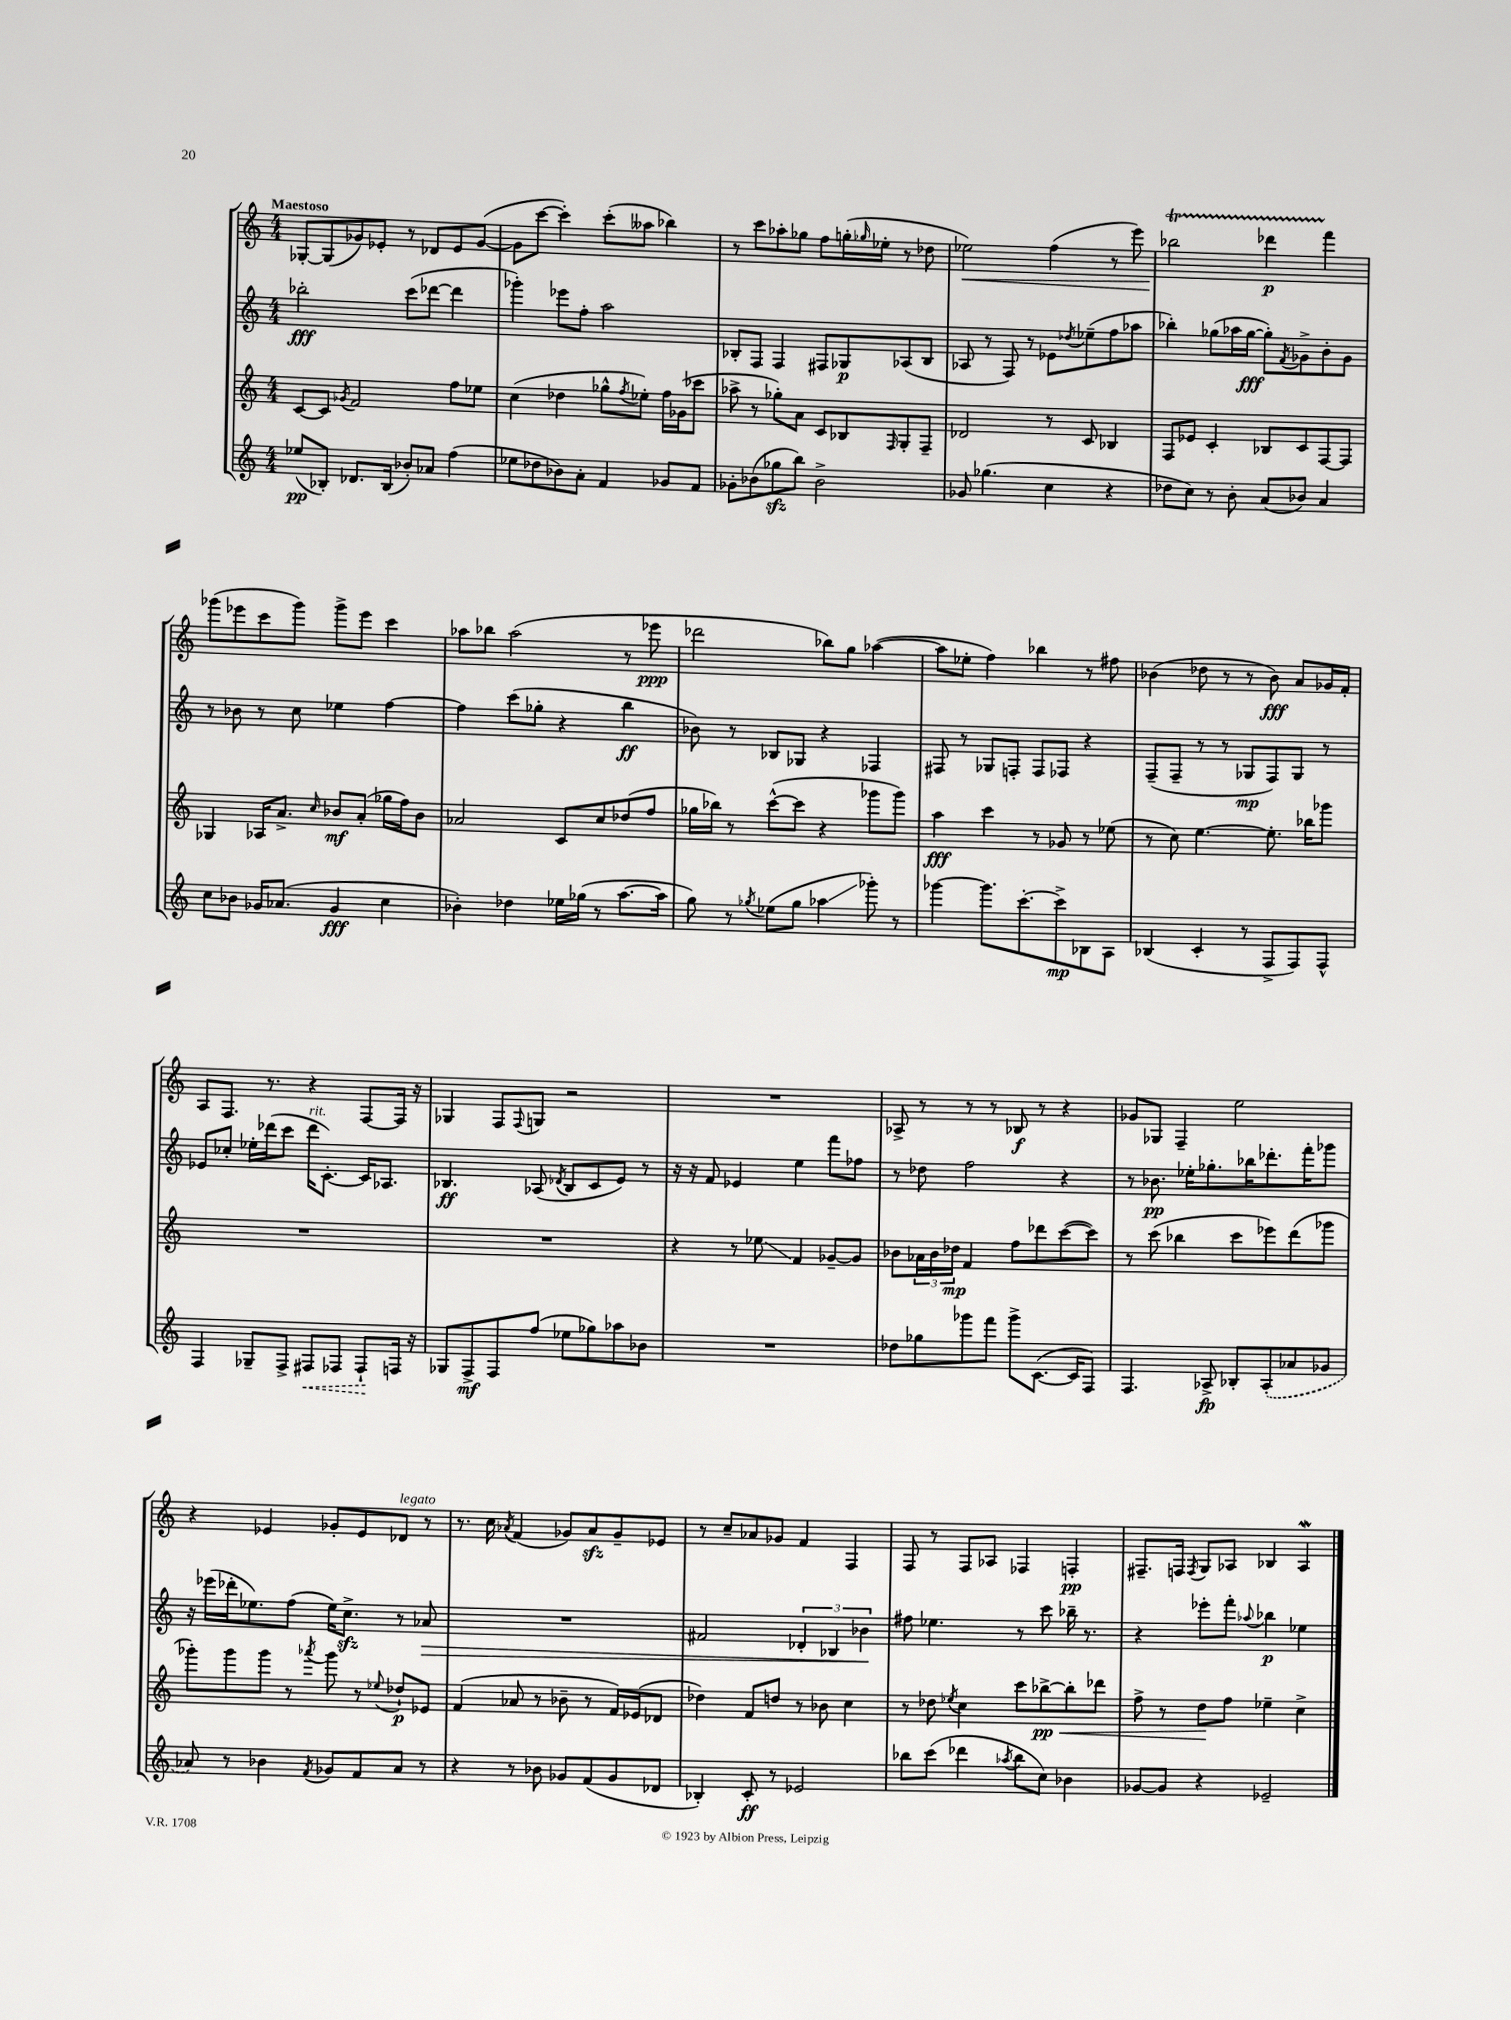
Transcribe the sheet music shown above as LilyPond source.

<<
\new StaffGroup <<
\new Staff = "s0" {
    \clef treble \key c \major \numericTimeSignature \time 4/4 \tempo "Maestoso"
    ges8~-. ges8( ges'8) ees'8-. r8 des'8 ees'8 ges'8~( |
    ges'8 c'''8~ c'''4-.) c'''8-.( aeses''8 bes''4) |
    r8 c'''8 aes''8-. ges''8 f''8 g''16-.( \grace { ges''16 } ees''16-. r8 des''8 |
    ees''2\<) f''4( r8 e'''8) |
    bes''2\startTrillSpan\! des'''4\p f'''4\stopTrillSpan |
    ges'''8( ees'''8 c'''8 ges'''8) ges'''8-> ees'''8 c'''4 |
    aes''8 bes''8 aes''2( r8 ees'''8\ppp |
    des'''2 bes''8) g''8 aes''4~( |
    aes''8 ees''8-. f''4) bes''4 r8 fis''8 |
    bes'4( des''8 r8 r8 bes'8\fff) a'8 ges'16 f'16-. |
    a8 f8. r8. r4 f8~ f16 r16 |
    ges4 f8 \appoggiatura { f8 } g8 r2 |
    R1 |
    aes8-> r8 r8 r8 bes8\f r8 r4 |
    ges'8 ges8 f4-- e''2 |
    r4 ees'4 ges'8-. ees'8 des'8^\markup { \italic "legato" } r8 |
    r8. c''16 \acciaccatura { aes'8 } f'4( ges'8) aes'8\sfz ges'8-- ees'8 |
    r8 c''8-- aes'8 ges'8 f'4 f4 |
    f8 r8 f8 aes8 fes4 f4-.\pp |
    fis8.-- f16 \acciaccatura { f8 } g8 aes8 bes4 aes4\mordent \bar "|." |
}
\new Staff = "s1" {
    \clef treble \key c \major \numericTimeSignature \time 4/4
    bes''2-.\fff c'''8( des'''8~ des'''4 |
    ges'''4-.) ees'''8 f''8-. a''2 |
    bes8-. f8 f4 fis8 ges8\p aes8( bes8 |
    aes8 r8 f8) r8 ees'8 \acciaccatura { des''8 } ees''8--( f''8 aes''8 |
    bes''4-.) ges''8( aes''16 ges''16~\fff ges''8-.) \acciaccatura { f'8 } ges'8-> b'8-. ges'8 |
    r8 bes'8 r8 c''8 ees''4 f''4~ |
    f''4 c'''8( ges''8-. r4 b''4\ff |
    bes'8) r8 bes8 ges8 r4 fes4 |
    fis8 r8 ges8 f8-. f8 fes8 r4 |
    f8--( f8-- r8 r8 ges8\mp f8) ges8 r8 |
    ees'8 ces''8-. ees''16-. des'''16( c'''8 des'''16^\markup { \italic "rit." } c'8.~-.) c'16 aes8. |
    bes4.\ff aes8( \acciaccatura { des'8 } bes8 c'8 e'8) r8 |
    r16 r16 f'8 ees'4 e''4 f'''8 fes''8 |
    r8 des''8 f''2 r4 |
    r8 bes'8.\pp ees''16-. ges''8.-. bes''16 des'''8.-. f'''16-. ges'''8 |
    r16 ees'''16( des'''16-. ees''8.) f''8( ees''16) c''8.->\sfz r8 aes'8\> |
    R1 |
    fis'2 \tuplet 3/2 { des'4-. bes4 bes'4\! } |
    fis''8 ees''4. r8 c'''8 bes''16-- r8. |
    r4 ees'''8-. f'''8-. \appoggiatura { aes''8 } bes''4\p ees''4 \bar "|." |
}
\new Staff = "s2" {
    \clef treble \key c \major \numericTimeSignature \time 4/4
    c'8~ c'8 \acciaccatura { ges'8 } f'2 f''8 ees''8 |
    c''4( des''4 ges''8-^ \acciaccatura { f''8 } ees''8-.) f''16 ges'16( ces'''8 |
    aes''8-> r8 ges''8-.) a'8 c'8 bes8 \grace { f16 } g8-. f8-- |
    des'2 r8 c'8 bes4 |
    f8 ees'8 c'4-. bes8 c'8 f8~ f8 |
    ges4 aes16 a'8.-> \grace { c''16 } bes'8\mf a'8-.( ges''16 f''16) bes'8 |
    aes'2 c'8 c''8 des''8( f''8 |
    ges''16 bes''16) r8 c'''8~-^( c'''8 r4 ges'''8 ges'''8) |
    a''4\fff c'''4 r8 ges'8 r8 ees''8( |
    r8 c''8) e''4.~ e''8.-. bes''16 ges'''8 |
    R1 |
    R1 |
    r4 r8 ees''8\glissando f'4 ges'8~-- ges'8 |
    bes'8 \tuplet 3/2 { aes'16 bes'16 des''16\mp } f'4 f''8 des'''8 c'''8~( c'''8) |
    r8 c'''8( bes''4 c'''8 ees'''8) d'''8( ges'''8 |
    ges'''8-.) ges'''8 ges'''8 r8 \acciaccatura { aes'''8 } ges'''8 r8 \appoggiatura { ees''8 } des''8-!\p ees'8 |
    f'4( aes'8 r8 bes'8-- r8 f'16) ees'16( des'8 |
    des''4) f'8 d''8 r8 bes'8 c''4 |
    r8 des''8 \acciaccatura { ees''8 } c''4 c'''8 bes''8~->\pp\< bes''8-. des'''8 |
    f''8-> r8 d''8\! f''8 ees''4-- c''4-> \bar "|." |
}
\new Staff = "s3" {
    \clef treble \key c \major \numericTimeSignature \time 4/4
    ees''8\pp( bes8-.) des'8. bes16( bes'8-.) aes'8 f''4( |
    ees''8 des''8 bes'8) a'8-. f'4 ges'8 f'8 |
    ges'8-. bes'8( ges''8\sfz b''8) bes'2-> |
    ges'8 ges''4.( c''4 r4 |
    des''8 c''8) r8 b'8-. a'8( bes'8) a'4 |
    c''8 bes'8 ges'16 aes'8.( ges'4\fff c''4 |
    bes'4-.) des''4 ees''16 ges''16( r8 a''8.~ a''16 |
    g''8) r8 \acciaccatura { ges''8 } ees''8( ges''8 aes''4\glissando ges'''8-.) r8 |
    ges'''4~ ges'''8. c'''8.~-. c'''8->\mp bes8 a8 |
    bes4( c'4-. r8 f8-> f8) f8-^ |
    f4 ges8-- f8-> \once \override Hairpin.style = #'dashed-line fis8\< fes8 fes8-!\! f16 r16 |
    ges8 f8->\mf f8 f''8( ees''8 ges''8) aes''8 bes'8 |
    R1 |
    des''8 ges''8 ges'''8 f'''8 ges'''8-> c'8.~( c'16 f8) |
    f4. aes8->\fp bes8-. \once \slurDashed aes8-.( aes'8 ges'8 |
    aes'8) r8 bes'4 \acciaccatura { f'8 } ges'8 f'8 aes'8 r8 |
    r4 r8 bes'8 ges'8 f'8( ges'8 des'8 |
    bes4-.) c'8-.\ff r8 ees'2 |
    bes''8 c'''8( des'''4 \acciaccatura { aes''8 } bes''8 c''8) bes'4 |
    ges'8~ ges'8 r4 ees'2-- \bar "|." |
}
>>
>>
\layout { \context { \Score \remove "Bar_number_engraver" } }
